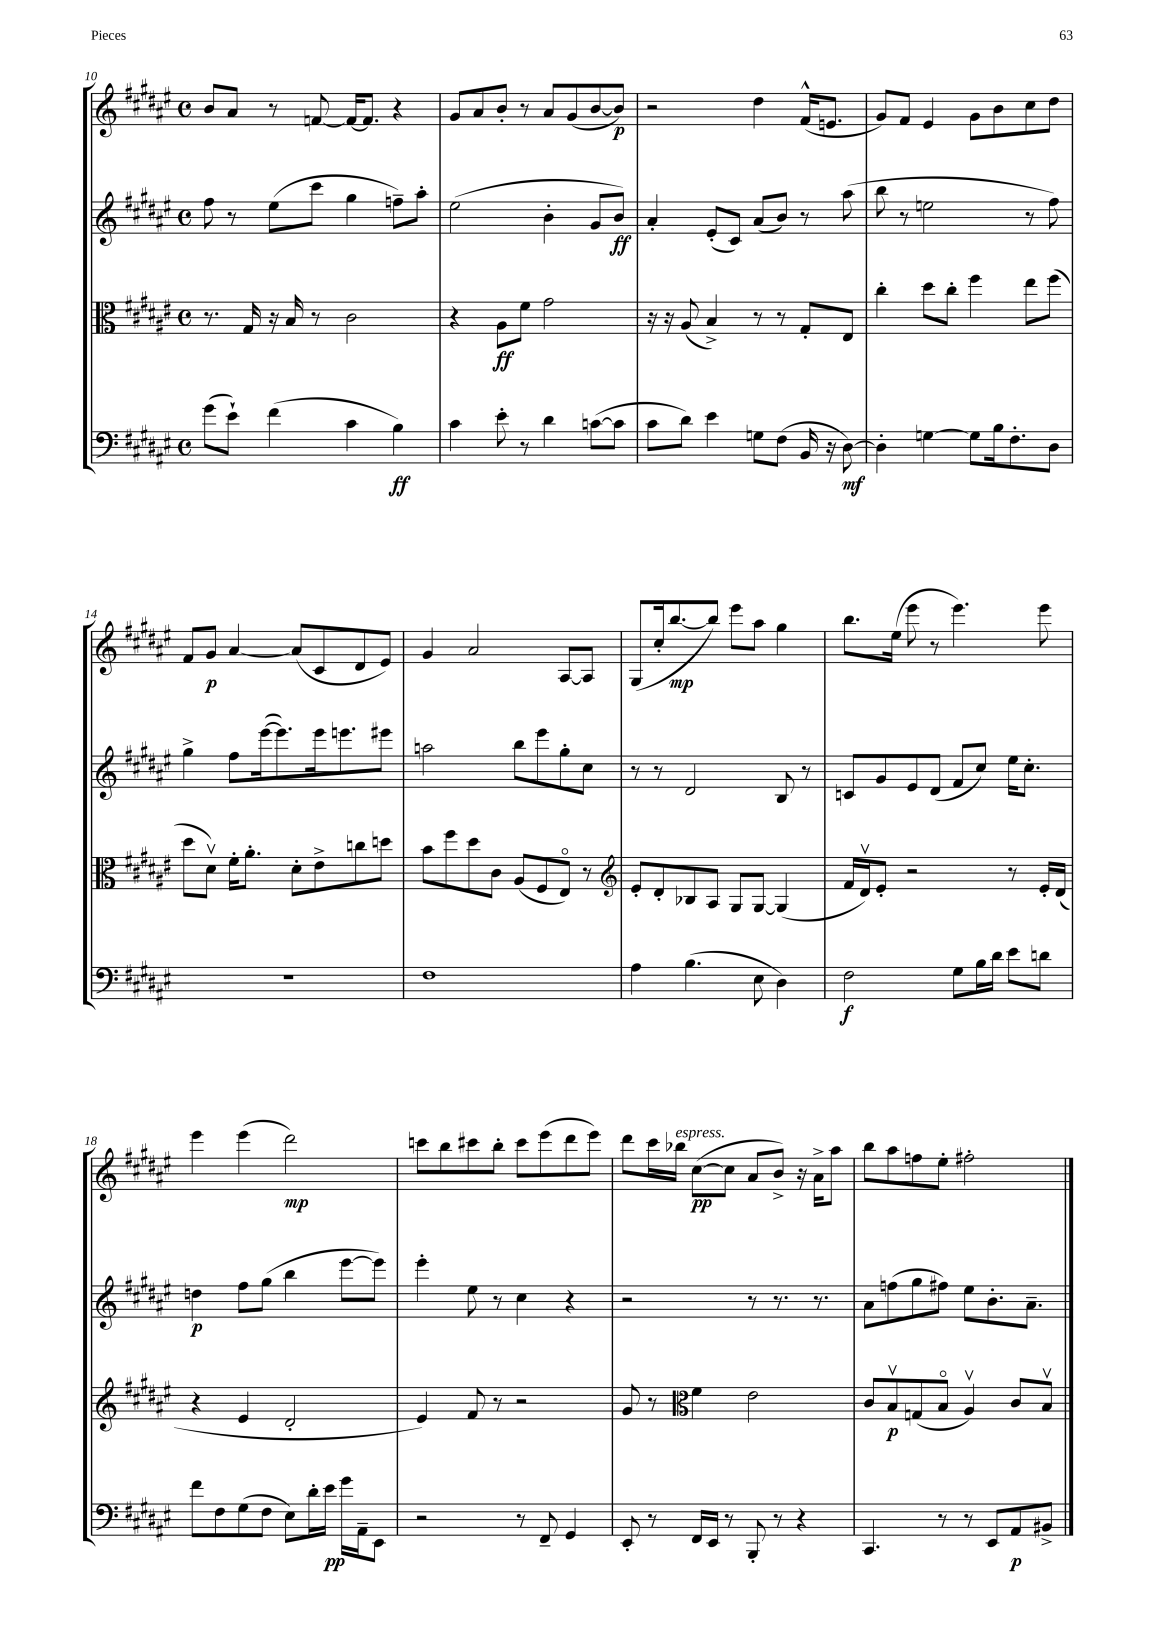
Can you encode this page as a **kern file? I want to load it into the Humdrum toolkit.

**kern	**kern	**kern	**kern
*staff4	*staff3	*staff2	*staff1
*clefF4	*clefC3	*clefG2	*clefG2
*k[f#c#g#d#a#e#]	*k[f#c#g#d#a#e#]	*k[f#c#g#d#a#e#]	*k[f#c#g#d#a#e#]
*M4/4	*M4/4	*M4/4	*M4/4
*met(c)	*met(c)	*met(c)	*met(c)
(8g#	8.r	8ff#	8b
8e#`)	.	8r	8a#
.	16G#	.	.
(4f#	16r	(8ee#	8r
.	16B	.	.
.	8r	8ccc#	[8f
4c#	2c#	4gg#	16f_
.	.	.	8.f]
4B)	.	8ff~)	4r
.	.	8aa#'	.
=	=	=	=
4c#	4r	(2ee#	8g#
.	.	.	8a#
8e#'	8A#	.	8b'
8r	8f#	.	8r
4d#	2g#	4b'	8a#
.	.	.	(8g#
([8c	.	8g#	[8b
8c]	.	8b)	8b])
=	=	=	=
8c#	16r	4a#'	2r
.	16r	.	.
8d#)	(8A#	.	.
4e#	4B^)	(8e#'	.
.	.	8c#)	.
8G	8r	(8a#	4dd#
(8F#	8r	8b)	.
16BB	8G#'	8r	(16f#^^
16r	.	.	8.e
[8D#)	8E#	(8aa#	.
=	=	=	=
4D#']	4cc#'	8bb	8g#)
.	.	8r	8f#
[4G	8dd#	2ee	4e#
.	8cc#'	.	.
8G]	4ff#	.	8g#
16B	.	.	8b
8.F#'	.	.	.
.	8ee#	8r	8cc#
8D#	(8ff#	8ff#)	8dd#
=	=	=	=
1r	8dd#	4gg#^	8f#
.	8d#v)	.	8g#
.	16f#'	8ff#	[4a#
.	8.a#'	.	.
.	.	([16eee#	.
.	.	8.eee#])	.
.	8d#'	.	(8a#]
.	8e#^	16eee#	8c#
.	.	8.eee	.
.	8cc	.	8d#
.	8dd	8eee#	8e#)
=	=	=	=
1F#	8b	2aa	4g#
.	8ff#	.	.
.	8dd#	.	2a#
.	8c#	.	.
.	(8A#	8bb	.
.	8F#	8eee#	.
.	8E#o)	8gg#'	[8A#
.	8r	8cc#	8A#]
=	=	=	=
*	*clefG2	*	*
4A#	8e#'	8r	(8G#
.	8d#'	8r	16cc#'
.	.	.	[8.bb
(4.B	8B-	2d#	.
.	8A#	.	8bb])
.	8G#	.	8eee#
8E#	[8G#	.	8aa#
4D#)	(4G#]	8B	4gg#
.	.	8r	.
=	=	=	=
2F#	16f#	8c	8.bb
.	16d#v)	.	.
.	8e#'	8g#	.
.	.	.	(16ee#
.	2r	8e#	8eee#
.	.	(8d#	8r
8G#	.	8f#	4.eee#)
16B	.	8cc#)	.
16d#	.	.	.
8e#	8r	16ee#	.
.	.	8.cc#'	.
8d	16e#'	.	8eee#
.	(16d#	.	.
=	=	=	=
8f#	4r	4dd	4eee#
8F#	.	.	.
(8G#	4e#	8ff#	(4eee#
8F#	.	(8gg#	.
8E#)	2d#'	4bb	2ddd#)
16d#'	.	.	.
16e#	.	.	.
16g#	.	[8eee#	.
16AA#~	.	.	.
8EE#	.	8eee#])	.
=	=	=	=
2r	4e#)	4eee#'	8ccc
.	.	.	8bb
.	8f#	8ee#	8ccc#
.	8r	8r	8bb'
8r	2r	4cc#	8ccc#
8FF#~	.	.	(8eee#
4GG#	.	4r	8ddd#
.	.	.	8eee#)
=	=	=	=
8EE#'	8g#	2r	8ddd#
8r	8r	.	16ccc#
.	.	.	16bb-
*	*clefC3	*	*
16FF#	4f#	.	([8cc#
16EE#	.	.	.
8r	.	.	8cc#]
8BBB'	2e#	8r	8a#
8r	.	8.r	8b^)
4r	.	.	16r
.	.	8.r	16a#^
.	.	.	8aa#
=	=	=	=
4.CC#	8c#	8a#	8bb
.	8Bv	(8ff	8aa#
.	(8G	8gg#	8ff
8r	8Bo	8ff#)	8ee#'
8r	4A#v)	8ee#	2ff#'
8EE#	.	8.b'	.
8AA#	8c#	.	.
.	.	8.a#~	.
8BB#^	8Bv	.	.
==	==	==	==
*-	*-	*-	*-
